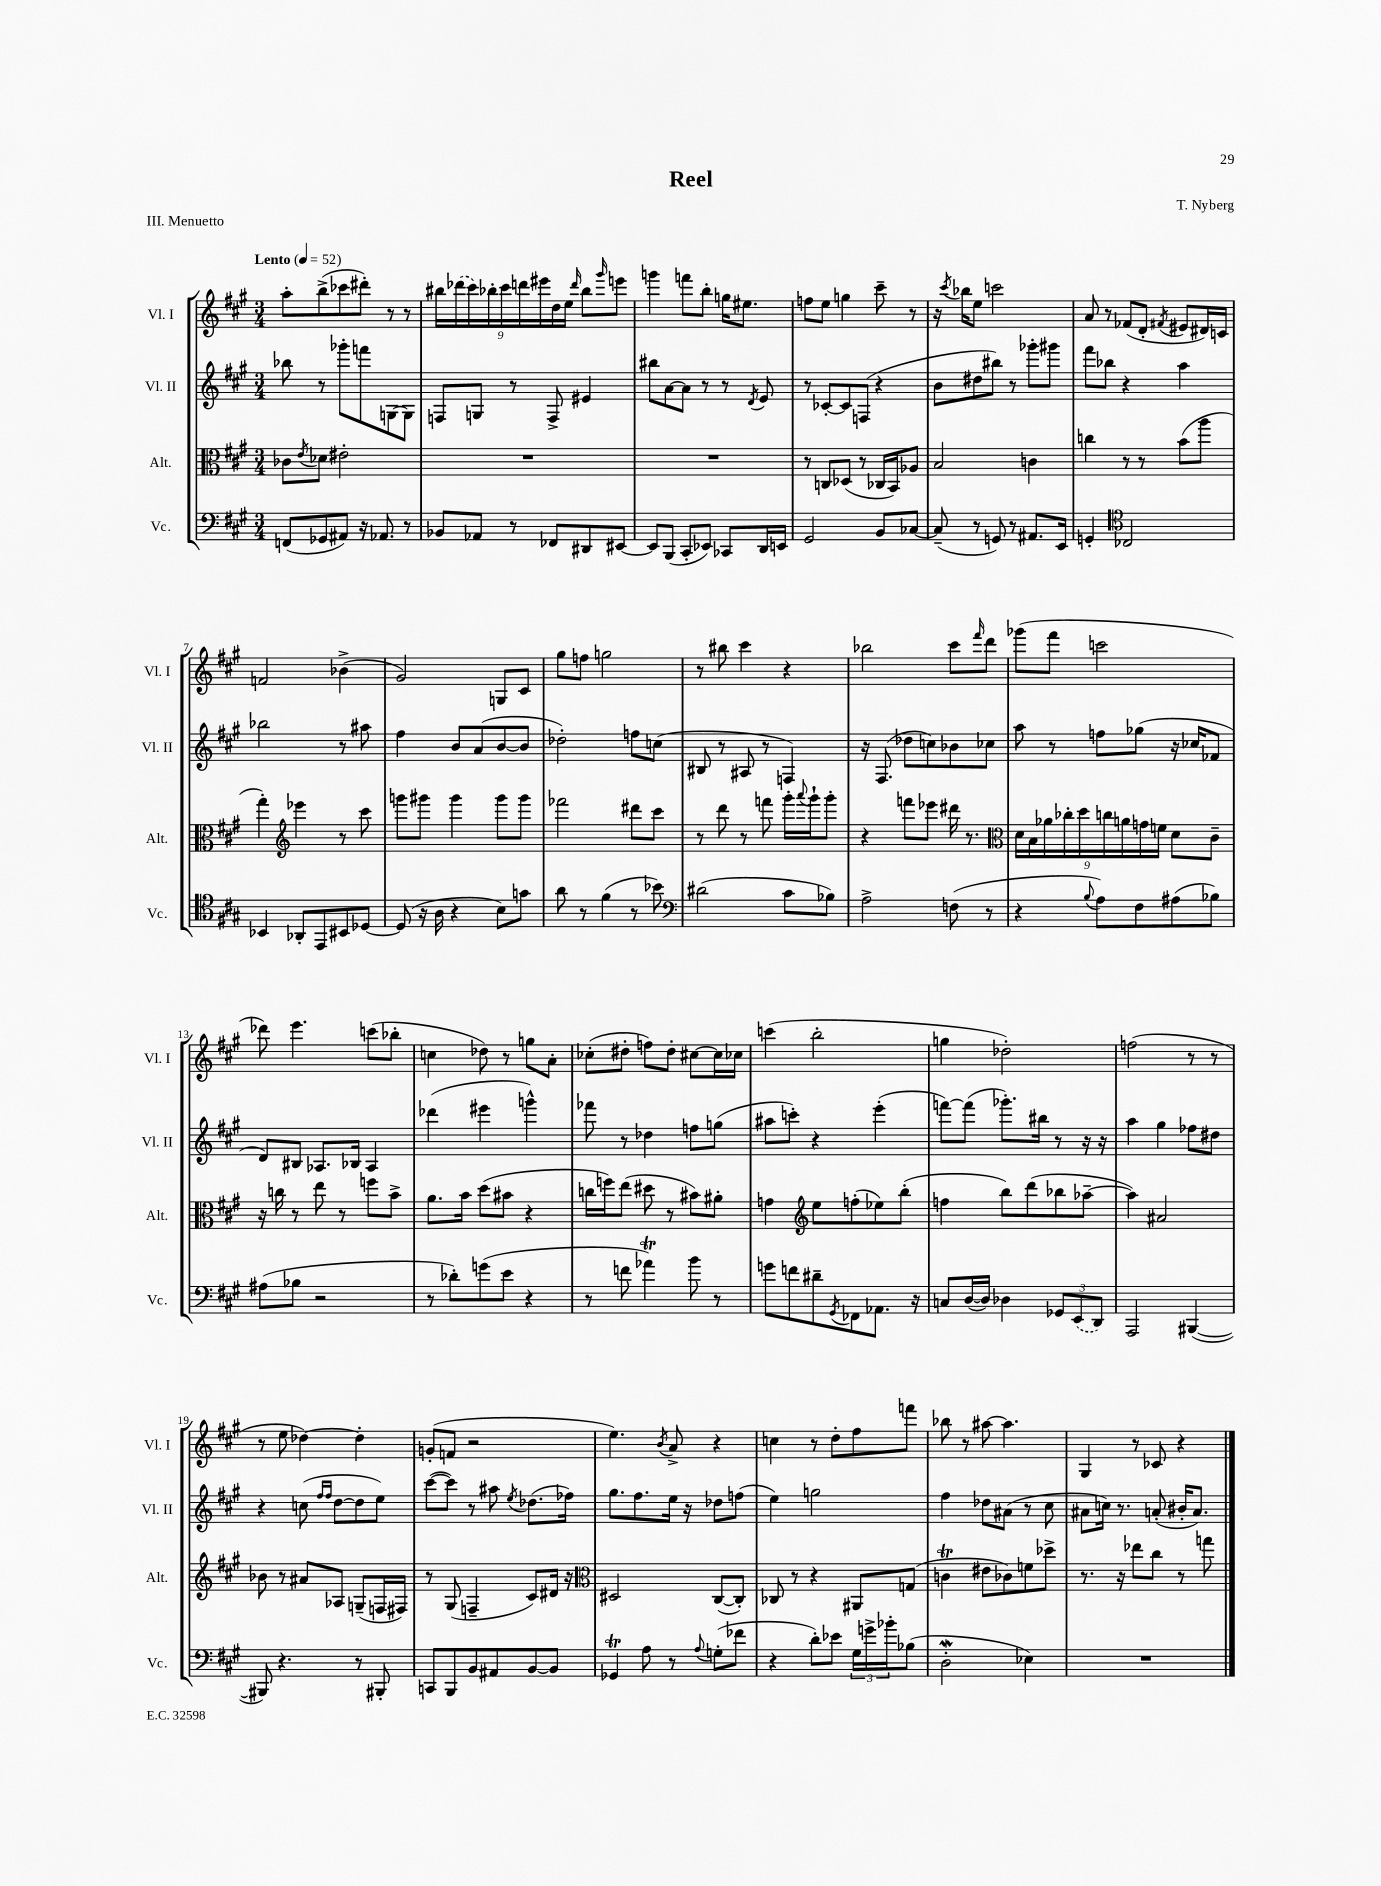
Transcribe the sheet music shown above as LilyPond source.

\header { title = "Reel" composer = "T. Nyberg" piece = "III. Menuetto" }
<<
\new StaffGroup <<
\new Staff = "s0" \with { instrumentName = "Vl. I" shortInstrumentName = "Vl. I" } {
    \clef treble \key a \major \numericTimeSignature \time 3/4 \tempo "Lento" 4 = 52
    a''8-. b''8->( ces'''8 dis'''8-.) r8 r8 |
    \tuplet 9/8 { bis''16 \once \slurDashed des'''16( cis'''16) bes''16-. cis'''16 d'''16 eis'''16 d''16 e''16 } \grace { d'''16 } bes''8 \grace { gis'''16 } e'''8 |
    g'''4 f'''8 b''8-. g''16 eis''8. |
    f''8 e''8 g''4 cis'''8-- r8 |
    r16 \acciaccatura { cis'''8 } bes''16 e''8 c'''2 |
    a'8 r8 fes'8( d'8-. \acciaccatura { fis'8 } eis'8 dis'16) c'16 |
    f'2 bes'4->( |
    gis'2) g8 cis'8 |
    gis''8 f''8 g''2 |
    r8 bis''8 cis'''4 r4 |
    bes''2 cis'''8 \grace { fis'''16 } d'''8 |
    ges'''8( fis'''8 c'''2 |
    des'''8) e'''4. c'''8( bes''8-. |
    c''4 des''8) r8 g''8 a'8-. |
    ces''8-.( dis''8-. f''8) dis''8-. cis''8~ cis''16 ces''16 |
    c'''4( b''2-. |
    g''4 des''2-.) |
    f''2( r8 r8 |
    r8 e''8 des''4~) des''4-. |
    g'8-.( f'8 r2 |
    e''4.) \acciaccatura { b'8 } a'8-> r4 |
    c''4 r8 d''8-. fis''8 f'''8 |
    bes''8 r8 ais''8~ ais''4. |
    gis4 r8 ces'8 r4 \bar "|." |
}
\new Staff = "s1" \with { instrumentName = "Vl. II" shortInstrumentName = "Vl. II" } {
    \clef treble \key a \major \numericTimeSignature \time 3/4
    bes''8 r8 ges'''8-. f'''8 g8~ g8 |
    f8 g8 r8 f8-> eis'4 |
    bis''8 a'8~ a'8 r8 r8 \acciaccatura { d'8 } e'8 |
    r8 ces'8~-. ces'8 f8( r4 |
    b'8 dis''8 bis''8) r8 ges'''8-. gis'''8 |
    fis'''8 bes''8 r4 a''4 |
    bes''2 r8 ais''8 |
    fis''4 b'8 a'8( b'8~ b'8 |
    des''2-.) f''8 c''8( |
    bis8 r8 ais8 r8 f4) |
    r16 fis8.( des''8 c''8) bes'8 ces''8 |
    a''8 r8 f''8 ges''8( r16 ces''16 fes'8 |
    d'8) bis8 aes8. bes16 aes4 |
    des'''4( eis'''4 g'''4-^) |
    fes'''8 r8 des''4 f''8 g''8( |
    ais''8 c'''8-.) r4 e'''4-.( |
    f'''8~) f'''8( ges'''8.-.) bis''16 r8 r16 r16 |
    a''4 gis''4 fes''8 dis''8 |
    r4 c''8( \grace { fis''16 fis''16 } d''8~ d''8 e''8) |
    cis'''8~( cis'''8) r8 ais''8 \acciaccatura { e''8 } des''8.( fes''16) |
    gis''8. fis''8. e''16 r16 des''8 f''8( |
    e''4) g''2 |
    fis''4 des''8 ais'8( r8 cis''8 |
    ais'8 c''16) r8. a'8-.( bis'16-. a'8.) \bar "|." |
}
\new Staff = "s2" \with { instrumentName = "Alt." shortInstrumentName = "Alt." } {
    \clef alto \key a \major \numericTimeSignature \time 3/4
    ces'8 \acciaccatura { e'8 } des'8 eis'2-. |
    R2. |
    R2. |
    r8 c8 des8( r8 ces16 b,16) aes8 |
    b2 c'4 |
    c''4 r8 r8 b'8( a''8 |
    gis''4-.) \clef treble ees'''4 r8 cis'''8 |
    g'''8 gis'''8 gis'''4 gis'''8 gis'''8 |
    fes'''2 dis'''8 cis'''8 |
    r8 d'''8 r8 f'''8 gis'''16-. \appoggiatura { a'''8 } gis'''16-! gis'''8-. |
    r4 f'''8 ees'''8 dis'''16 r8. |
    \clef alto \tuplet 9/8 { d'16 b16 aes'16 ces''16-. d''16 c''16 a'16 g'16 f'16 } d'8 cis'8-- |
    r16 c''16 r8 e''8 r8 f''8 b'8-> |
    a'8. b'16 d''8( bis'8 r4 |
    c''16 f''16) e''8( dis''8 r8 bis'8) ais'8-. |
    g'4 \clef treble e''8 f''8-.( ees''8) b''8-.( |
    f''4 b''8) d'''8( bes''8 aes''8~-- |
    aes''4) ais'2 |
    bes'8 r8 ais'8 aes8 g8--( f16 fis16) |
    r8 gis8( f4-- cis'8) dis'16 r16 |
    \clef alto dis2 cis8~( cis8-.) |
    ces8 r8 r4 ais,8 g8( |
    c'4\trill eis'8 ces'8) f'8 des''8-> |
    r8. r16 ees''8 cis''8 r8 g''8 \bar "|." |
}
\new Staff = "s3" \with { instrumentName = "Vc." shortInstrumentName = "Vc." } {
    \clef bass \key a \major \numericTimeSignature \time 3/4
    f,8( ges,8 ais,8) r16 aes,8. r8 |
    bes,8 aes,8 r8 fes,8 dis,8 eis,8~ |
    eis,8 b,,8( cis,8-. ees,8) ces,8 d,16 e,16 |
    gis,2 b,8 ces8~ |
    ces8--( r8 g,8) r8 ais,8. e,16 |
    g,4-. \clef tenor ces2 |
    bes,4 aes,8-. e,8 bis,8 des8~ |
    des8( r16 a16 r4 b8) g'8 |
    a'8 r8 fis'4( r8 bes'8) |
    \clef bass dis'2( cis'8 bes8) |
    a2-> f8( r8 |
    r4 \appoggiatura { b8 } a8) fis8 ais8( bes8) |
    ais8( bes8 r2 |
    r8 des'8-.) g'8( e'8 r4 |
    r8 f'8 aes'4\trill) b'8 r8 |
    g'8 f'8 dis'8-- \acciaccatura { gis,8 } fes,8 aes,8. r16 |
    c8 d16~( d16) des4 \tuplet 3/2 { ges,8 \once \slurDashed e,8( d,8) } |
    a,,2 bis,,4~( |
    bis,,8) r4. r8 bis,,8-. |
    c,8 b,,8 b,8 ais,8 b,8~ b,8 |
    ges,4\trill a8 r8 \appoggiatura { a8 } g8-.( fes'8 |
    r4 d'8-.) ees'8 \tuplet 3/2 { gis16 g'16-> bes'16-. } bes8( |
    d2-.\mordent ees4) |
    R2. \bar "|." |
}
>>
>>
